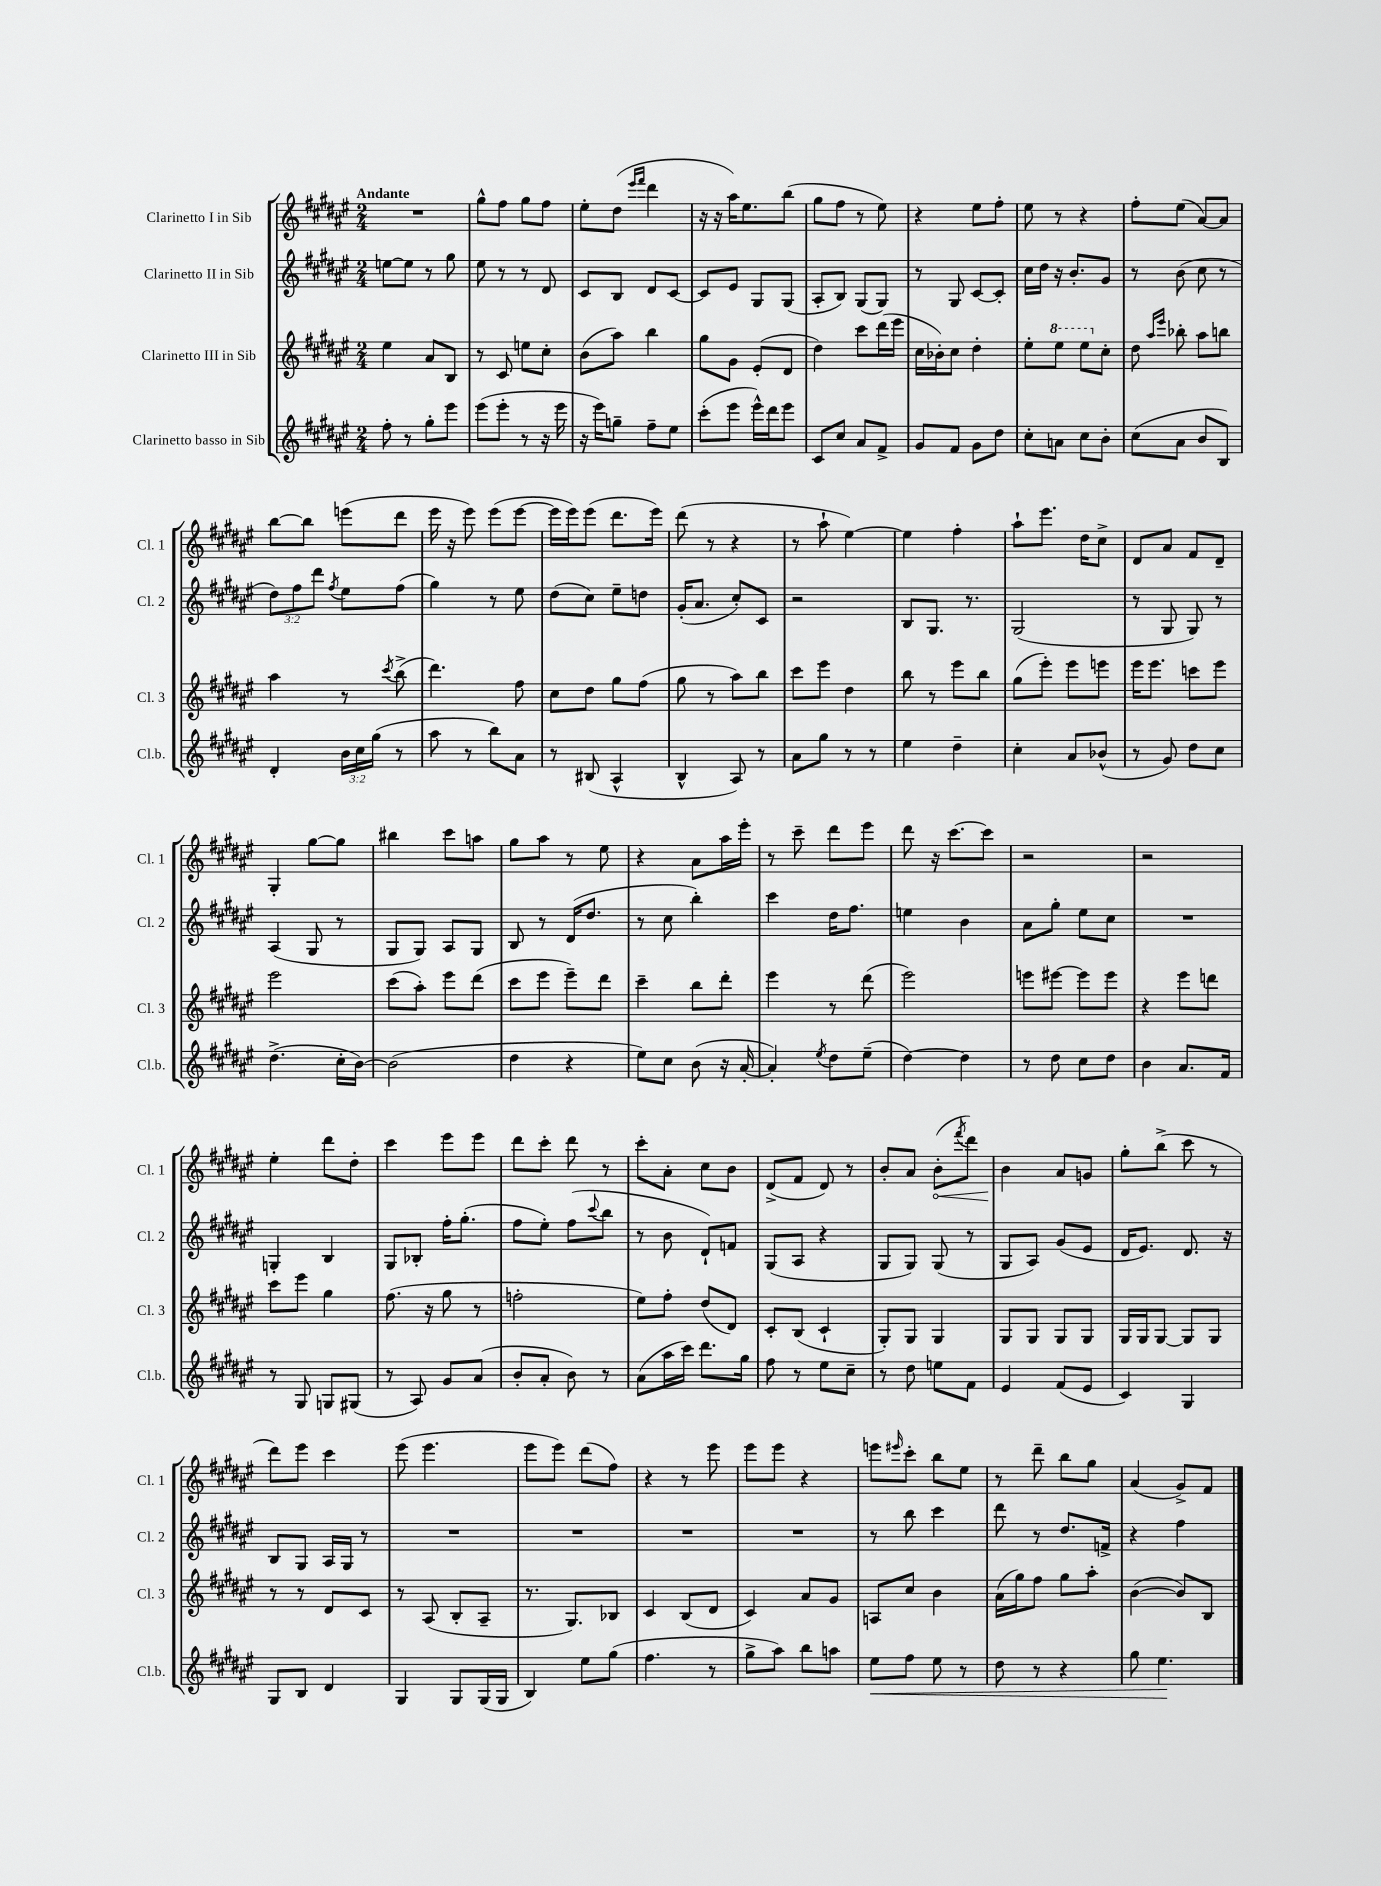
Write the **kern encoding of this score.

**kern	**dynam	**kern	**kern	**kern	**dynam
*part4	*part4	*part3	*part2	*part1	*part1
*staff4	*staff4	*staff3	*staff2	*staff1	*staff1
*I"Clarinetto basso in Sib	*	*I"Clarinetto III in Sib	*I"Clarinetto II in Sib	*I"Clarinetto I in Sib	*
*I'Cl.b.	*	*I'Cl. 3	*I'Cl. 2	*I'Cl. 1	*
*clefG2	*	*clefG2	*clefG2	*clefG2	*
*k[f#c#g#d#a#e#]	*	*k[f#c#g#d#a#e#]	*k[f#c#g#d#a#e#]	*k[f#c#g#d#a#e#]	*
*M2/4	*	*M2/4	*M2/4	*M2/4	*
=1	=1	=1	=1	=1	=1
!	!	!	!	!LO:TX:a:B:t=Andante	!
8ff#'\	.	4ee#\	[8een\L	2r	.
8r	.	.	8ee\J]	.	.
8gg#'\L	.	8a#/L	8r	.	.
8eee#\J	.	8B/J	8gg#\	.	.
=2	=2	=2	=2	=2	=2
(8eee#\L	.	8r	8ee#\	8gg#^^\L	.
8eee#'\J	.	8c#/	8r	8ff#\J	.
8r	.	8een\L	8r	8gg#\L	.
16r	.	8cc#'\J	8d#/	8ff#\J	.
16eee#\	.	.	.	.	.
=3	=3	=3	=3	=3	=3
16r	.	(8b\L	8c#/L	8ee#'\L	.
16eee#\KL)	.	.	.	.	.
8ggn~\J	.	8aa#\J)	8B/J	(8dd#\J	.
.	.	.	.	16qqeee#/LL	.
.	.	.	.	16qqfff#/JJ	.
8ff#~\L	.	4bb\	8d#/L	4ddd#\	.
8ee#\J	.	.	[8c#/J	.	.
=4	=4	=4	=4	=4	=4
(8ccc#'\L	.	8gg#\L	8c#/L]	16r	.
.	.	.	.	16r	.
8eee#\J	.	8g#\J	8e#/J	16aa#\KL)	.
.	.	.	.	8.ee#\	.
16eee#^^\LL)	.	(8e#'/L	8G#/L	.	.
16ddd#\J	.	.	.	.	.
8eee#\J	.	8d#/J	(8G#/J	(8bb\J	.
=5	=5	=5	=5	=5	=5
8c#/L	.	4dd#\)	8A#'/L	8gg#\L	.
8cc#/J	.	.	8B/J)	8ff#\J	.
8a#/L	.	8ccc#\L	(8G#/L	8r	.
8f#^/J	.	(16ddd#\L	8G#/J)	8ee#\)	.
.	.	16eee#\JJ	.	.	.
=6	=6	=6	=6	=6	=6
8g#/L	.	16cc#\LL	8r	4r	.
.	.	16b-X'\J)	.	.	.
8f#/J	.	8cc#\J	8G#/	.	.
8g#\L	.	4dd#'\	[8c#/L	8ee#\L	.
8dd#\J	.	.	8c#'/J]	8ff#'\J	.
=7	=7	=7	=7	=7	=7
8cc#'\L	.	8ee#'\L	16cc#\LL	8ee#\	.
.	.	.	16dd#\JJ	.	.
*	*	*8va	*	*	*
8an\J	.	8eee#\J	16r	8r	.
.	.	.	8.b'/L	.	.
8cc#\L	.	8eee#\L	.	4r	.
*	*	*X8va	*	*	*
8b'\J	.	8cc#'\J	8g#/J	.	.
=8	=8	=8	=8	=8	=8
(8cc#\L	.	8dd#\	8r	8ff#'\L	.
.	.	16qqaa#/LL	.	.	.
.	.	16qqeee#/JJ	.	.	.
8a#\J	.	8bb-X'\	(8b\	(8ee#\J	.
8b/L	.	8aa#\L	8cc#\	[8a#/L)	.
8B/J)	.	8bbn\J	8r	8a#/J]	.
!!LO:LB:g=z
=9	=9	=9	=9	=9	=9
4d#'/	.	4aa#\	12dd#\L)	[8bb\L	.
.	.	.	12ff#\	.	.
.	.	.	.	8bb\J]	.
.	.	.	12ddd#\J	.	.
.	.	.	8qff#/	.	.
24b\LL	.	8r	8ee#\L	(8eeen\L	.
24cc#\	.	.	.	.	.
(24gg#\JJ	.	.	.	.	.
.	.	8qccc#/	.	.	.
8r	.	(8bb^\	(8ff#\J	8ddd#\J	.
=10	=10	=10	=10	=10	=10
8aa#\	.	4.ddd#\)	4gg#\)	16eee#\	.
.	.	.	.	16r	.
8r	.	.	.	8eee#\)	.
8bb\L)	.	.	8r	(8eee#\L	.
8a#\J	.	8ff#\	8ee#\	[8eee#\J	.
=11	=11	=11	=11	=11	=11
8r	.	8cc#\L	(8dd#\L	16eee#\LL]	.
.	.	.	.	16eee#\J)	.
(8B#X/	.	8dd#\J	8cc#\J)	(8eee#\J	.
4A#^^/	.	8gg#\L	8ee#~\L	8.ddd#\L	.
.	.	(8ff#\J	8ddn\J	.	.
.	.	.	.	16eee#\Jk)	.
=12	=12	=12	=12	=12	=12
4B^^/	.	8gg#\	(16g#'/KL	(8ddd#\	.
.	.	.	8.a#/J	.	.
.	.	8r	.	8r	.
8A#/)	.	8aa#\L)	8cc#'/L)	4r	.
8r	.	8bb\J	8c#/J	.	.
=13	=13	=13	=13	=13	=13
8a#\L	.	8ccc#\L	2r	8r	.
8gg#\J	.	8eee#\J	.	8aa#`\	.
8r	.	4dd#\	.	[4ee#\)	.
8r	.	.	.	.	.
=14	=14	=14	=14	=14	=14
4ee#\	.	8bb\	8B/L	4ee#\]	.
.	.	8r	8.G#/J	.	.
4dd#~\	.	8eee#\L	.	4ff#'\	.
.	.	.	8.r	.	.
.	.	8bb\J	.	.	.
=15	=15	=15	=15	=15	=15
4cc#'\	.	(8gg#\L	(2G#/	8aa#`\L	.
.	.	8eee#'\J)	.	8.eee#\J	.
8a#/L	.	8eee#\L	.	.	.
.	.	.	.	16dd#\KL	.
(8b-X^^/J	.	8eeen\J	.	8cc#^\J	.
=16	=16	=16	=16	=16	=16
8r	.	16eee#\KL	8r	8d#/L	.
.	.	8.eee#\J	.	.	.
8g#/)	.	.	8G#/	8a#/J	.
8dd#\L	.	8cccn\L	8G#/)	8f#/L	.
8cc#\J	.	8eee#\J	8r	8d#~/J	.
!!LO:LB:g=z
=17	=17	=17	=17	=17	=17
(4.dd#^\	.	2eee#\	(4A#/	4G#'/	.
.	.	.	8G#/	[8gg#\L	.
16cc#'\LL	.	.	8r	8gg#\J]	.
[16b\JJ)	.	.	.	.	.
=18	=18	=18	=18	=18	=18
(2b\]	.	(8ccc#\L	8G#/L	4bb#X\	.
.	.	8aa#'\J)	8G#/J)	.	.
.	.	8eee#\L	8A#/L	8ccc#\L	.
.	.	(8ddd#\J	8G#/J	8aan\J	.
=19	=19	=19	=19	=19	=19
4dd#\	.	8ccc#\L	8B/	8gg#\L	.
.	.	8eee#\J	8r	8aa#\J	.
4r	.	8eee#~\L)	(16d#/KL	8r	.
.	.	.	8.dd#/J	.	.
.	.	8ddd#\J	.	8ee#\	.
=20	=20	=20	=20	=20	=20
8ee#\L)	.	4ccc#~\	8r	4r	.
8cc#\J	.	.	8cc#\	.	.
(8b\	.	8bb\L	4bb'\)	8a#\L	.
16r	.	8ddd#'\J	.	16aa#\L	.
[16a#'/	.	.	.	16eee#'\JJ	.
=21	=21	=21	=21	=21	=21
4a#'/])	.	4eee#\	4ccc#\	8r	.
.	.	.	.	8ccc#~\	.
8qee#/	.	.	.	.	.
8dd#\L	.	8r	16dd#\KL	8ddd#\L	.
.	.	.	8.ff#\J	.	.
(8ee#~\J	.	(8ddd#\	.	8eee#\J	.
=22	=22	=22	=22	=22	=22
[4dd#\)	.	2eee#\)	4een\	8ddd#\	.
.	.	.	.	16r	.
.	.	.	.	[8.ccc#\L	.
4dd#\]	.	.	4b\	.	.
.	.	.	.	8ccc#\J]	.
=23	=23	=23	=23	=23	=23
8r	.	8eeen\L	8a#\L	2r	.
8dd#\	.	[8eee#X\J	8gg#'\J	.	.
8cc#\L	.	8eee#\L]	8ee#\L	.	.
8dd#\J	.	8eee#\J	8cc#\J	.	.
=24	=24	=24	=24	=24	=24
4b\	.	4r	2r	2r	.
8.a#/L	.	8eee#\L	.	.	.
.	.	8dddn\J	.	.	.
16f#/Jk	.	.	.	.	.
!!LO:LB:g=z
=25	=25	=25	=25	=25	=25
8r	.	8ccc#\L	4Gn'/	4ee#'\	.
8G#/	.	8eee#\J	.	.	.
8Gn/L	.	4gg#\	4B/	8ddd#\L	.
(8G#X/J	.	.	.	8dd#'\J	.
=26	=26	=26	=26	=26	=26
8r	.	(8.ff#\	8G#/L	4ccc#\	.
8A#/)	.	.	8B-X'/J	.	.
.	.	16r	.	.	.
8g#/L	.	8gg#\	16ff#'\KL	8eee#\L	.
.	.	.	(8.gg#'\J	.	.
(8a#/J	.	8r	.	8eee#\J	.
=27	=27	=27	=27	=27	=27
8b'/L	.	2ffn'\	8ff#\L	8ddd#\L	.
8a#'/J	.	.	8ee#'\J)	8ccc#'\J	.
8b\)	.	.	(8ff#\L	8ddd#\	.
.	.	.	8qqccc#/	.	.
8r	.	.	8bb\J	8r	.
=28	=28	=28	=28	=28	=28
(8a#\L	.	8ee#\L)	8r	8ccc#'\L	.
16aa#\L	.	8ff#'\J	8b\	8a#'\J	.
16ccc#\JJ)	.	.	.	.	.
8.ddd#\L	.	(8dd#/L	8d#`/L)	8cc#\L	.
.	.	8d#/J)	8fn/J	8b\J	.
16gg#\Jk	.	.	.	.	.
=29	=29	=29	=29	=29	=29
8ff#\	.	8c#'/L	(8G#/L	(8d#^/L	.
8r	.	(8B/J	8A#/J	8f#/J	.
8ee#\L	.	4c#`/	4r	8d#/)	.
8cc#~\J	.	.	.	8r	.
=30	=30	=30	=30	=30	=30
8r	.	8G#'/L)	8G#/L	8b'/L	.
8dd#\	.	8G#/J	8G#/J)	8a#/J	.
!	!	!	!	!	!LO:HP:b
8een\L	.	4G#/	(8G#/	(8b'\L	<
.	.	.	.	8qfff#/	.
8f#\J	.	.	8r	8ddd#\J)	.
=31	=31	=31	=31	=31	=31
4e#/	.	8G#/L	8G#/L	4b\	.
.	.	8G#/J	8A#/J)	.	.
(8f#/L	.	8G#/L	(8g#/L	8a#/L	[
8e#/J	.	8G#/J	8e#/J	8gn/J	.
=32	=32	=32	=32	=32	=32
4c#/)	.	16G#/LL	16d#/KL	8gg#'\L	.
.	.	16G#/J	8.e#/J)	.	.
.	.	[8G#/J	.	(8bb^\J	.
4G#/	.	8G#/L]	8.d#/	8ccc#\	.
.	.	8G#/J	.	8r	.
.	.	.	16r	.	.
!!LO:LB:g=z
=33	=33	=33	=33	=33	=33
8G#/L	.	8r	8B/L	8ddd#\L)	.
8B/J	.	8r	8G#/J	8eee#\J	.
4d#/	.	8d#/L	16A#/LL	4ccc#\	.
.	.	.	16G#/JJ	.	.
.	.	8c#/J	8r	.	.
=34	=34	=34	=34	=34	=34
4G#/	.	8r	2r	(8eee#\	.
.	.	(8A#/	.	4.eee#\	.
8G#/L	.	8B'/L	.	.	.
(16G#/L	.	8A#~/J	.	.	.
16G#/JJ	.	.	.	.	.
=35	=35	=35	=35	=35	=35
4B/)	.	8.r	2r	8eee#\L	.
.	.	.	.	8eee#\J)	.
.	.	8.G#/L)	.	.	.
8ee#\L	.	.	.	(8ddd#\L	.
(8gg#\J	.	8B-X/J	.	8ff#\J)	.
=36	=36	=36	=36	=36	=36
4.ff#\	.	4c#/	2r	4r	.
.	.	(8B/L	.	8r	.
8r	.	8d#/J	.	8eee#\	.
=37	=37	=37	=37	=37	=37
8gg#^\L	.	4c#/)	2r	8eee#\L	.
8aa#\J)	.	.	.	8eee#\J	.
8bb\L	.	8a#/L	.	4r	.
8aan\J	.	8g#/J	.	.	.
=38	=38	=38	=38	=38	=38
!	!LO:HP:b	!	!	!	!
8ee#\L	<	8An/L	8r	8eeen\L	.
.	.	.	.	16qqeee#X/	.
8ff#\J	.	8cc#/J	8bb\	8ccc#'\J	.
8ee#\	.	4b\	4ccc#\	8bb\L	.
8r	.	.	.	8ee#\J	.
=39	=39	=39	=39	=39	=39
8dd#\	.	(16a#\LL	8ddd#\	8r	.
.	.	16gg#\J)	.	.	.
8r	.	8ff#\J	8r	8ddd#~\	.
4r	.	8gg#\L	8.dd#/L	8bb\L	.
.	.	8aa#'\J	.	8gg#\J	.
.	.	.	16fn^/Jk	.	.
=40	=40	=40	=40	=40	=40
8gg#\	.	([4b\	4r	(4a#/	.
4.ee#\	.	.	.	.	.
.	.	8b/L])	4ff#\	8g#^/L)	.
.	.	8B/J	.	8f#/J	.
.	[	.	.	.	.
==	==	==	==	==	==
*-	*-	*-	*-	*-	*-
